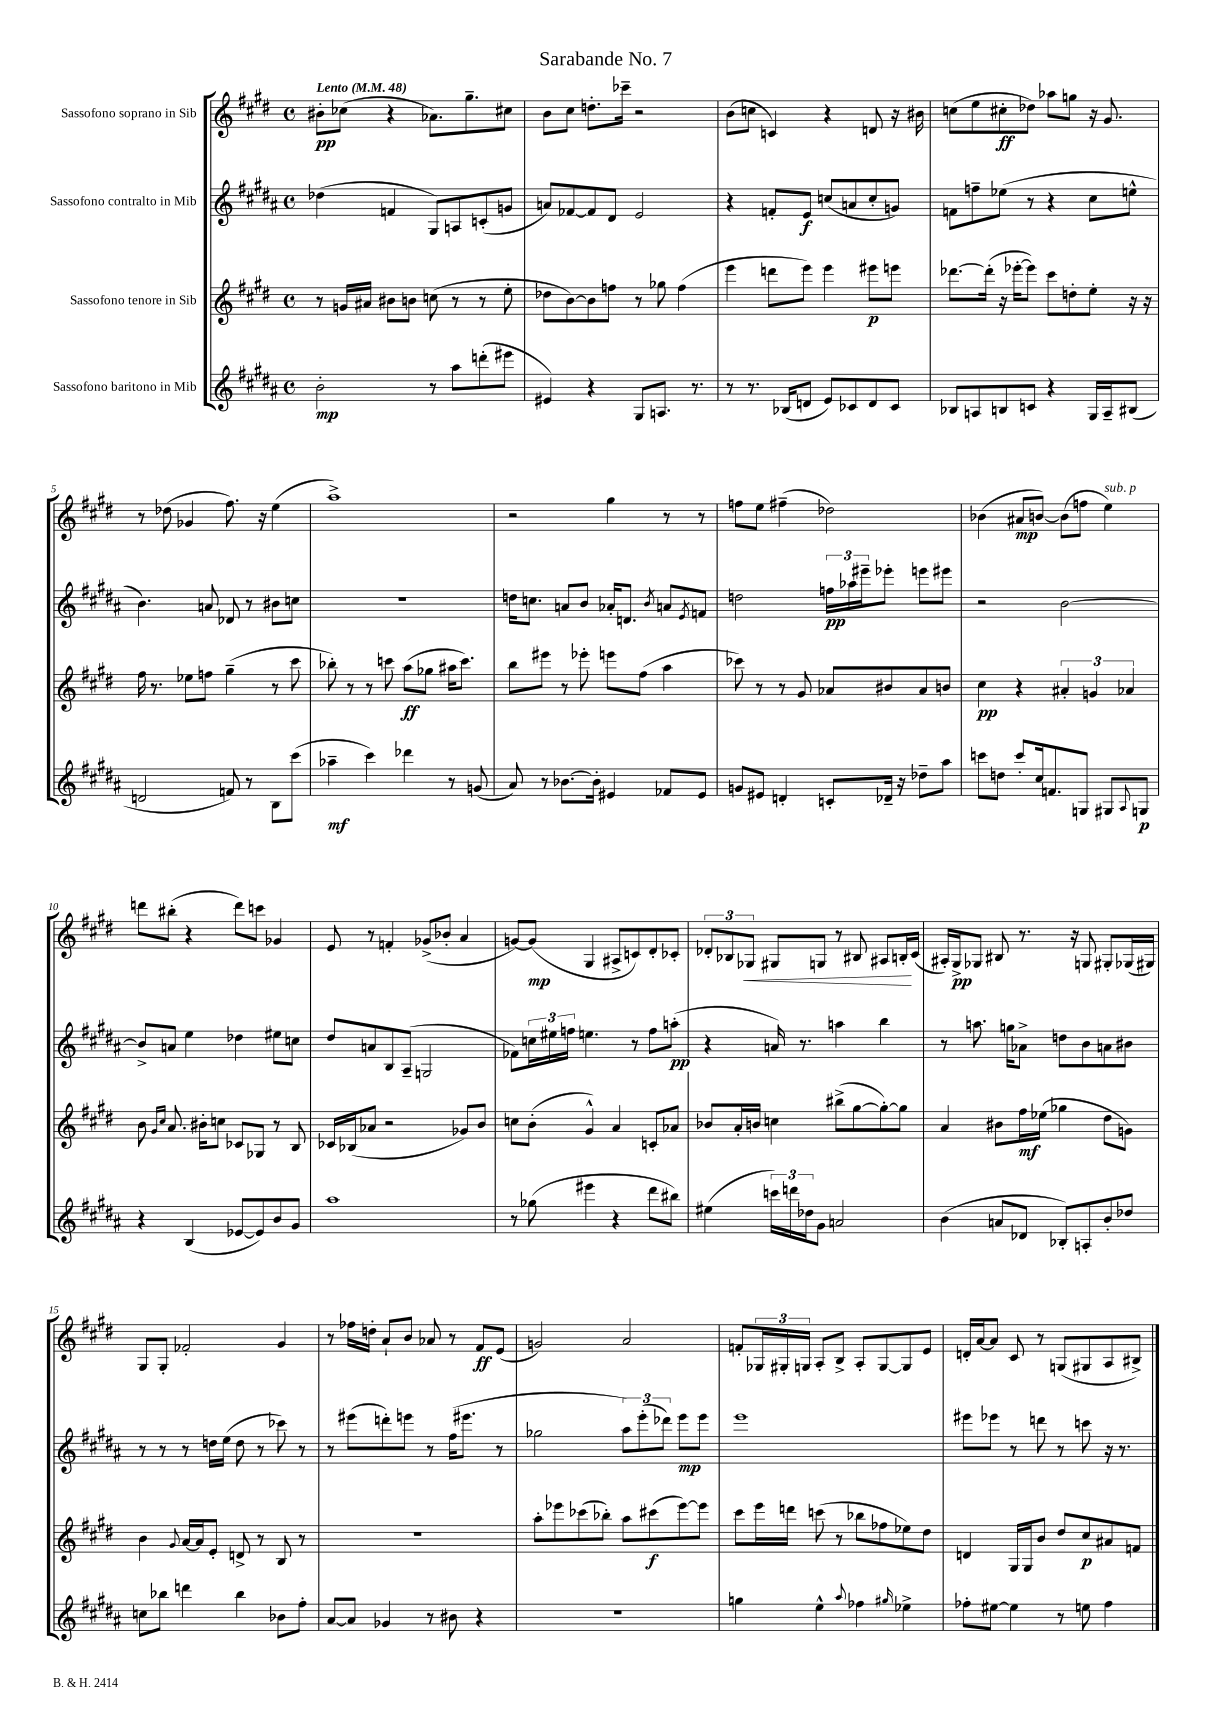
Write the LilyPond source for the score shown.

\header { title = "Sarabande No. 7" }
<<
\new StaffGroup <<
\new Staff = "s0" \with { instrumentName = "Sassofono soprano in Sib" } {
    \clef treble \key e \major \defaultTimeSignature \time 4/4 \tempo "Lento" 4 = 48
    bis'8-.\pp ces''8( r4 aes'8.) gis''8.-- cis''8 |
    b'8 cis''8 d''8.-. ces'''16-- r2 |
    b'8( c''8 c'4) r4 d'8 r16 bis'16 |
    c''8( e''8 cis''8-.\ff des''8) aes''8 g''8 r16 gis'8. |
    r8 des''8( ges'4 fis''8.) r16 e''4( |
    a''1->) |
    r2 gis''4 r8 r8 |
    f''8 e''8 fis''4--( des''2) |
    bes'4( ais'8\mp b'8~) b'8( f''8 e''4^\markup { \italic "sub. p" }) |
    d'''8 bis''8-.( r4 d'''8) c'''8 ges'4 |
    e'8 r8 f'4-. ges'8->( bes'8-. a'4 |
    g'8~) g'8\mp( gis4 ais8-> c'8) dis'8-. ces'8-. |
    \tuplet 3/2 { des'8-. bes8 ges8\< } gis8 g8 r8 bis8 ais8 b16-.\! cis'16( |
    ais16-.) gis16->\pp ges8 bis8 r8. r16 g8 gis8-. ges16( gis16) |
    gis8 gis8-. fes'2-. gis'4 |
    r8 fes''16 d''16-. a'8-! b'8 aes'8 r8 fis'8\ff e'8( |
    g'2) a'2 |
    f'8-. \tuplet 3/2 { ges16 gis16-. g16 } a8-. b8-> a8-. g8~ g8 e'8 |
    d'16-. a'16~ a'8 cis'8 r8 g8( gis8 a8 bis8->) \bar "|." |
}
\new Staff = "s1" \with { instrumentName = "Sassofono contralto in Mib" } {
    \clef treble \key b \major \defaultTimeSignature \time 4/4
    des''4( f'4 gis8) a8 c'8-.( g'8 |
    a'8) fes'8~ fes'8 dis'8 e'2 |
    r4 f'8-. e'8\f c''8( a'8 c''8-. g'8) |
    f'8 f''8-- ees''8( r8 r4 cis''8 e''8-^ |
    b'4.) a'8 des'8 r8 bis'8 c''8 |
    R1 |
    d''16 c''8. a'8 b'8 aes'16-. d'8. \acciaccatura { b'8 } a'8 \acciaccatura { e'8 } f'8 |
    d''2 \tuplet 3/2 { f''16\pp aes''16 eis'''16-- } ees'''8-. e'''8 eis'''8 |
    r2 b'2~ |
    b'8-> a'8 e''4 des''4 eis''8 c''8 |
    dis''8 a'8 b8 ais8--( g2 |
    fes'8) \tuplet 3/2 { c''16 eis''16 f''16 } e''4. r8 f''8 a''8-.\pp( |
    r4 a'16) r8. a''4 b''4 |
    r8 a''8. g''16 aes'8-> d''8 b'8 a'8 bis'8 |
    r8 r8 r8 d''16 e''16( d''8 r8 ces'''8) r8 |
    r8 eis'''8( d'''8-.) e'''8 r8 fis''16( eis'''8. r8 |
    ges''2 \tuplet 3/2 { ais''8) e'''8-.( des'''8) } e'''8\mp e'''8 |
    e'''1 |
    eis'''8 ees'''8 r8 d'''8 r8 c'''8 r16 r8. \bar "|." |
}
\new Staff = "s2" \with { instrumentName = "Sassofono tenore in Sib" } {
    \clef treble \key e \major \defaultTimeSignature \time 4/4
    r8 g'16 ais'16 bis'8 b'8 c''8( r8 r8 e''8-. |
    des''8 b'8~) b'8 f''8 r8 ges''8 f''4( |
    e'''4 d'''8 e'''8) e'''4 eis'''8\p e'''8 |
    des'''8.~ des'''16-.( r16 ees'''16~-. ees'''8) cis'''8 d''8-. e''8-. r16 r16 |
    fis''16 r8. ees''8 f''8 gis''4--( r8 cis'''8 |
    bes''8-.) r8 r8 c'''8 a''8\ff( ges''8 ais''16 c'''8.) |
    b''8 eis'''8 r8 ees'''8-. e'''8 fis''8( a''4 |
    ces'''8) r8 r8 gis'8 aes'8 bis'8 aes'8 b'8 |
    cis''4\pp r4 \tuplet 3/2 { ais'4-. g'4 aes'4 } |
    b'8 \grace { gis'16 cis''16 } a'8. bis'16-. c''8 ces'8 ges8 r8 b8 |
    ces'16 bes16( aes'8 r2 ges'8) b'8 |
    c''8 b'8-.( gis'4-^) a'4 c'8-. aes'8 |
    bes'8 a'16-. b'16 c''4 bis''8->( gis''8~ gis''8~-.) gis''8 |
    a'4 bis'8 fis''16\mf ees''16( ges''4 dis''8 g'8) |
    b'4 \appoggiatura { gis'8 } a'16~ a'16 e'8-. d'8-> r8 b8 r8 |
    R1 |
    a''8-. ees'''8 ces'''8( bes''8-.) a''8 cis'''8\f( ees'''8~) ees'''8 |
    cis'''8 e'''16 d'''16 c'''8( r8 bes''8 fes''8 ees''8) dis''8 |
    d'4 gis16 gis16 b'8 dis''8 cis''8\p ais'8 f'8 \bar "|." |
}
\new Staff = "s3" \with { instrumentName = "Sassofono baritono in Mib" } {
    \clef treble \key b \major \defaultTimeSignature \time 4/4
    b'2-.\mp r8 ais''8 d'''8-.( eis'''8 |
    eis'4) r4 gis8 a8. r8. |
    r8 r8. bes16( d'8 e'8) ces'8 d'8 ces'8 |
    bes8 a8 b8 c'8 r4 gis16 a16-- bis8( |
    d'2 f'8) r8 b8 cis'''8( |
    aes''4--\mf cis'''4) des'''4 r8 g'8( |
    ais'8) r8 bes'8.~ bes'16-. eis'4 fes'8 eis'8 |
    g'8 eis'8 d'4-. c'8-. des'16-- r16 des''8-- ais''8 |
    c'''8 d''8 c'''8-. cis''16 f'8. g8 gis8 \appoggiatura { ais8 } g8\p |
    r4 b4( ees'8~ ees'8) b'8 gis'8 |
    ais''1 |
    r8 ges''8( eis'''4 r4 dis'''8 bis''8) |
    eis''4( \tuplet 3/2 { c'''16) d'''16 des''16 } gis'8 a'2 |
    b'4( a'8 des'8 bes8-.) a8-. b'8-. des''8 |
    c''8 bes''8 d'''4 bes''4 bes'8 fis''8-. |
    ais'8~ ais'8 ges'4 r8 bis'8 r4 |
    R1 |
    g''4 e''4-^ \appoggiatura { ais''8 } fes''4 \grace { gis''16 } ees''4-> |
    fes''8-. eis''8~ eis''4 r8 e''8 fes''4 \bar "|." |
}
>>
>>
